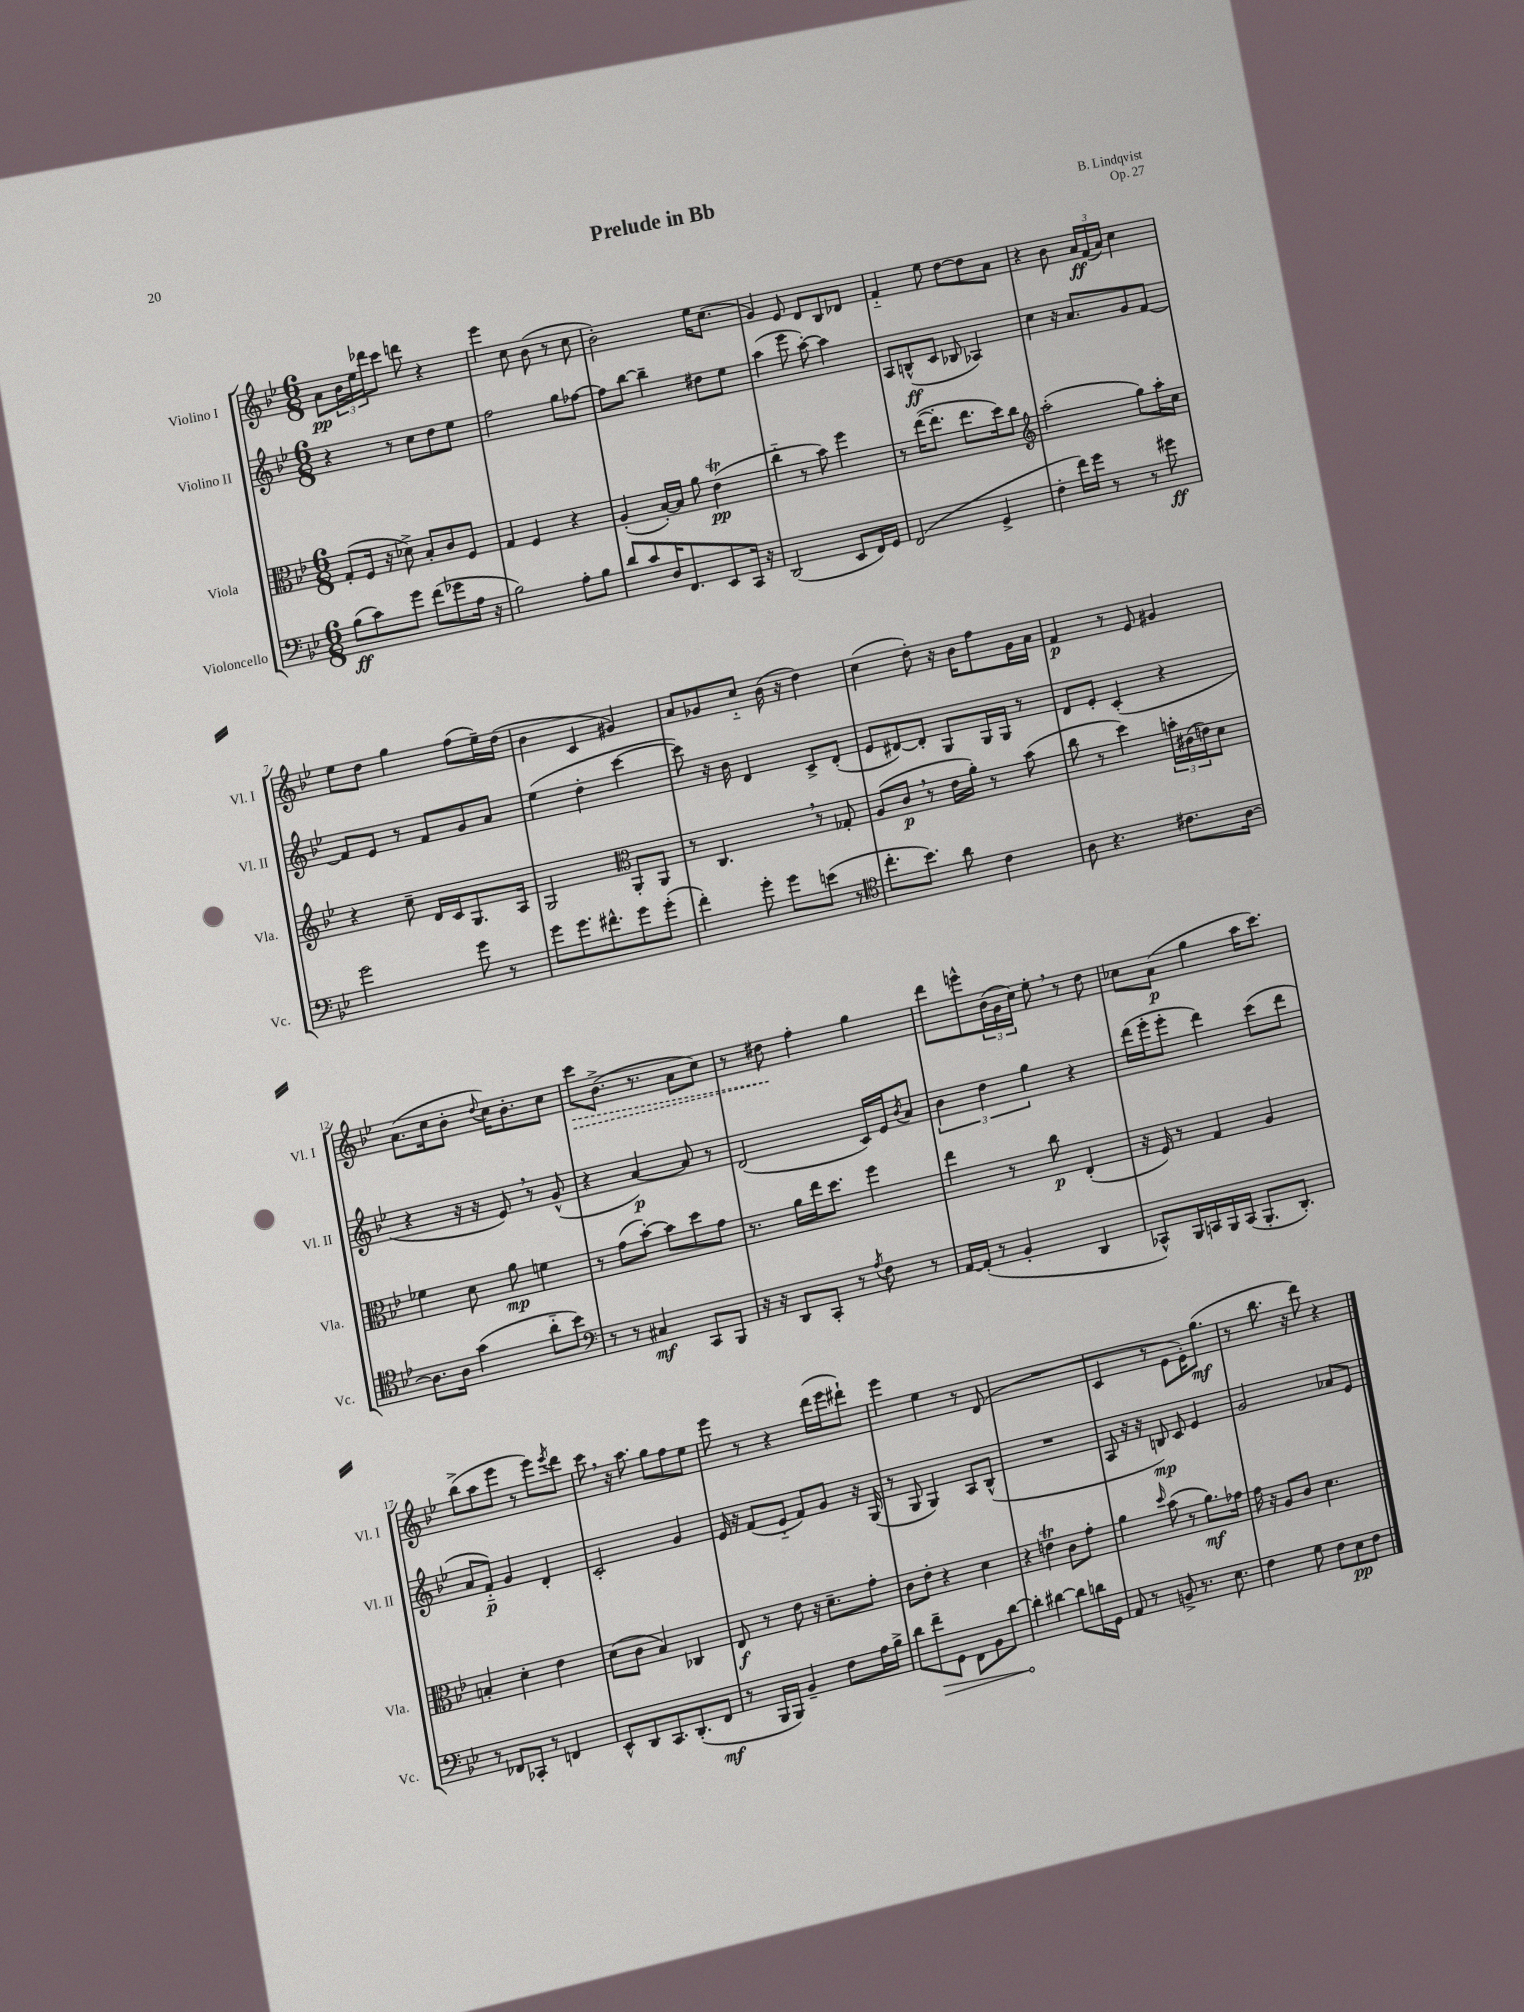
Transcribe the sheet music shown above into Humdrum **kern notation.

**kern	**kern	**kern	**kern
*staff4	*staff3	*staff2	*staff1
*clefF4	*clefC3	*clefG2	*clefG2
*k[b-e-]	*k[b-e-]	*k[b-e-]	*k[b-e-]
*M6/8	*M6/8	*M6/8	*M6/8
(8B-	(8G'	4r	8a
8c)	16F	.	24b-
.	.	.	24ee-
.	16r	.	.
.	.	.	24ddd-
8g	8d-^)	8r	8ccc
(8f	8B-'	8cc	8ddd
8g-	8c	8dd	4r
16A	8F	8ee-	.
16r	.	.	.
=	=	=	=
2B-)	4G	2ff	4eee-
.	4F	.	8cc
.	.	.	(8b-
8A'	4r	8gg	8r
8B-	.	[8ff-	8cc
=	=	=	=
8d	(4A'	8ff-]	2b-')
8c	.	[8bb-	.
16D	[16B-')	4bb-~]	.
8.FF	16B-]	.	.
.	8a	.	.
8EE-	(4e-	8dd#	16ee-
.	.	.	(8.cc
16CC	.	8ee-	.
16r	.	.	.
=	=	=	=
(2DD	4cc'~	(4aa	4g)
.	8r	8eee-	8e-
.	8b-)	[8aa')	8d
8EE-	4ff	4aa]	8B-
16FF)	.	.	8d-
16GG	.	.	.
=	=	=	=
(2FF	8r	8A	4f'~
.	([16ee-	(8B^^	.
.	8.ee-']	.	.
.	.	8c	8ee-
.	8.ee-	8B-	[8dd
4GG^	.	4A-)	8dd]
.	16dd)	.	.
.	8cc	.	8a
=	=	=	=
*	*clefG2	*	*
4F'	(2aa'	4cc	4r
16f)	.	16r	8b-
16g	.	8.a	.
8r	.	.	24a
.	.	.	(24f
.	.	.	24a)
8r	8gg)	8g	4cc
8g#	16aa'	[8f	.
.	16cc	.	.
=	=	=	=
2g	4r	8f]	8ee-
.	.	8e-	8dd
.	8cc~	8r	4gg
.	16d	8f	.
.	16c	.	.
8g	8.G	8g	(8ff
8r	.	8a	16ee-~)
.	16A	.	(16dd
=	=	=	=
8g	2G	(4ee-	4b-
8.g	.	.	.
.	.	4dd'	4c
8.f#^^	.	.	.
*	*clefC3	*	*
8g	8AA'	[4ccc	4g#)
(8g'	8AA	.	.
=	=	=	=
4f')	8r	8ccc])	8a
.	4.C	16r	8g-
.	.	16b-	.
8g'	.	4d	8cc'~
8g	.	.	(16b-
.	.	.	16r
(8e	8r	8c^	4dd)
8r	8G-'	(8d'	.
=	=	=	=
*clefC4	*	*	*
8.cc'	(8A	8e-	(4cc
.	8c	[8d#)	.
8.b-)	.	.	.
.	8r	8d#']	8dd')
8a	16e-	8G	16r
.	16a')	.	16b-
4c	8r	16G	8ff
.	.	16G	.
.	(8b-	8r	16g
.	.	.	16a
=	=	=	=
8A	8cc	8d	4f
4.r	8r	8e-'	.
.	4dd)	(4c'	8r
.	.	.	8e-
8.c#	24b'	4r	4g#
.	(24c#	.	.
.	24e)	.	.
.	8d	.	.
[16A	.	.	.
=	=	=	=
8.A]	4f-	4r	(8.a
16A	.	.	16cc
(4g	8d	16r	8b-'
.	.	16r	.
.	.	.	8qqdd
.	8a	8e-)	16cc)
.	.	.	8.b-'
8a'~	4f	8r	.
8b-)	.	(8g^^	8cc
=	=	=	=
*clefF4	*	*	*
8r	8r	4r	8ccc
8r	(8g	.	(8.b-^
4C#	[8b-')	[4a)	.
.	.	.	8.r
.	8b-]	.	.
8CC	8dd	8a]	8a
8BBB-	8g	8r	8cc)
=	=	=	=
16r	8.r	(2d	8r
16r	.	.	.
8DD	.	.	8dd#
.	16a	.	.
8CC'	16ee-	.	4ff'
.	8.dd	.	.
8r	.	.	.
8qA	.	.	.
8F	4ff	16c)	4gg
.	.	16e-	.
.	.	8qb-	.
8r	.	8a	.
=	=	=	=
[16AA	4ee-	6b-	8ddd
(16AA']	.	.	.
8r	.	.	8eee^^
.	.	6dd	.
4BB-'	8r	.	(24b-
.	.	.	24g
.	.	6gg	24cc)
.	8cc	.	8ee-'
4DD	(4E-'	4r	8r
.	.	.	8dd
=	=	=	=
8CC-^^)	16r	(16ddd	8cc-
.	16F)	16eee-'	.
16BBB-	8r	8eee-'	(8a
16CC	.	.	.
16BBB-	4G	4ddd)	4gg
(16CC	.	.	.
8.BBB-'	.	.	.
.	4A	(8ccc	16aa
8.DD')	.	.	8.ccc)
.	.	8ddd	.
=	=	=	=
8r	4B'	8a	(8bb-^
8FF-	.	8f'~)	8aa
8CC-'	4d'	4g	8eee-
8r	.	.	8r
4FF	4e-	4d'	8eee-)
.	.	.	8qeee-
.	.	.	8ddd
=	=	=	=
8EE-^^	(8d	2c'	8ccc
8DD	8c	.	16r
.	.	.	8.aa
8.CC	4B-)	.	.
.	.	.	8gg
(8.DD'	.	.	.
.	4C-	4g	8ff
8FF	.	.	8ee-
=	=	=	=
8r	8E-	16e-	8eee-
.	.	16r	.
16BBB-	8r	(8f	8r
16BBB-)	.	.	.
4BB-~	8e-	8e-'~	4r
.	16r	8f)	.
.	8.d~	.	.
8F	.	8g	(16ddd
.	.	.	16eee-
16A	8g'	16r	8ddd#`)
16B-^	.	(16G	.
=	=	=	=
8d	8c	8r	4eee-
8f~	8e-'	8G	.
8GG	4r	4G)	4ee-
8FF	.	.	.
8BB-	4d	8A	8r
[8d	.	(8B-^^	(8d
=	=	=	=
4d']	4r	2.r	2.r
[4d#	4e	.	.
8d#]	8c	.	.
16d	8g'	.	.
16GG	.	.	.
=	=	=	=
8AA	4a	8A	4c
8r	.	16r	.
.	.	16r	.
.	16qqdd	.	.
8BB^	(8b-	8B)	8r
8.r	8r	8c	8e-
.	8.a)	4e-	16e-')
8.E-	.	.	(8.gg
.	16g-	.	.
=	=	=	=
4F	16g	2g	8r
.	16r	.	.
.	8A	.	8.bb-
8G	8c	.	.
.	.	.	16r
8F	4.d	.	8ddd)
8E-	.	8a-	4r
8F	.	8e-	.
==	==	==	==
*-	*-	*-	*-
